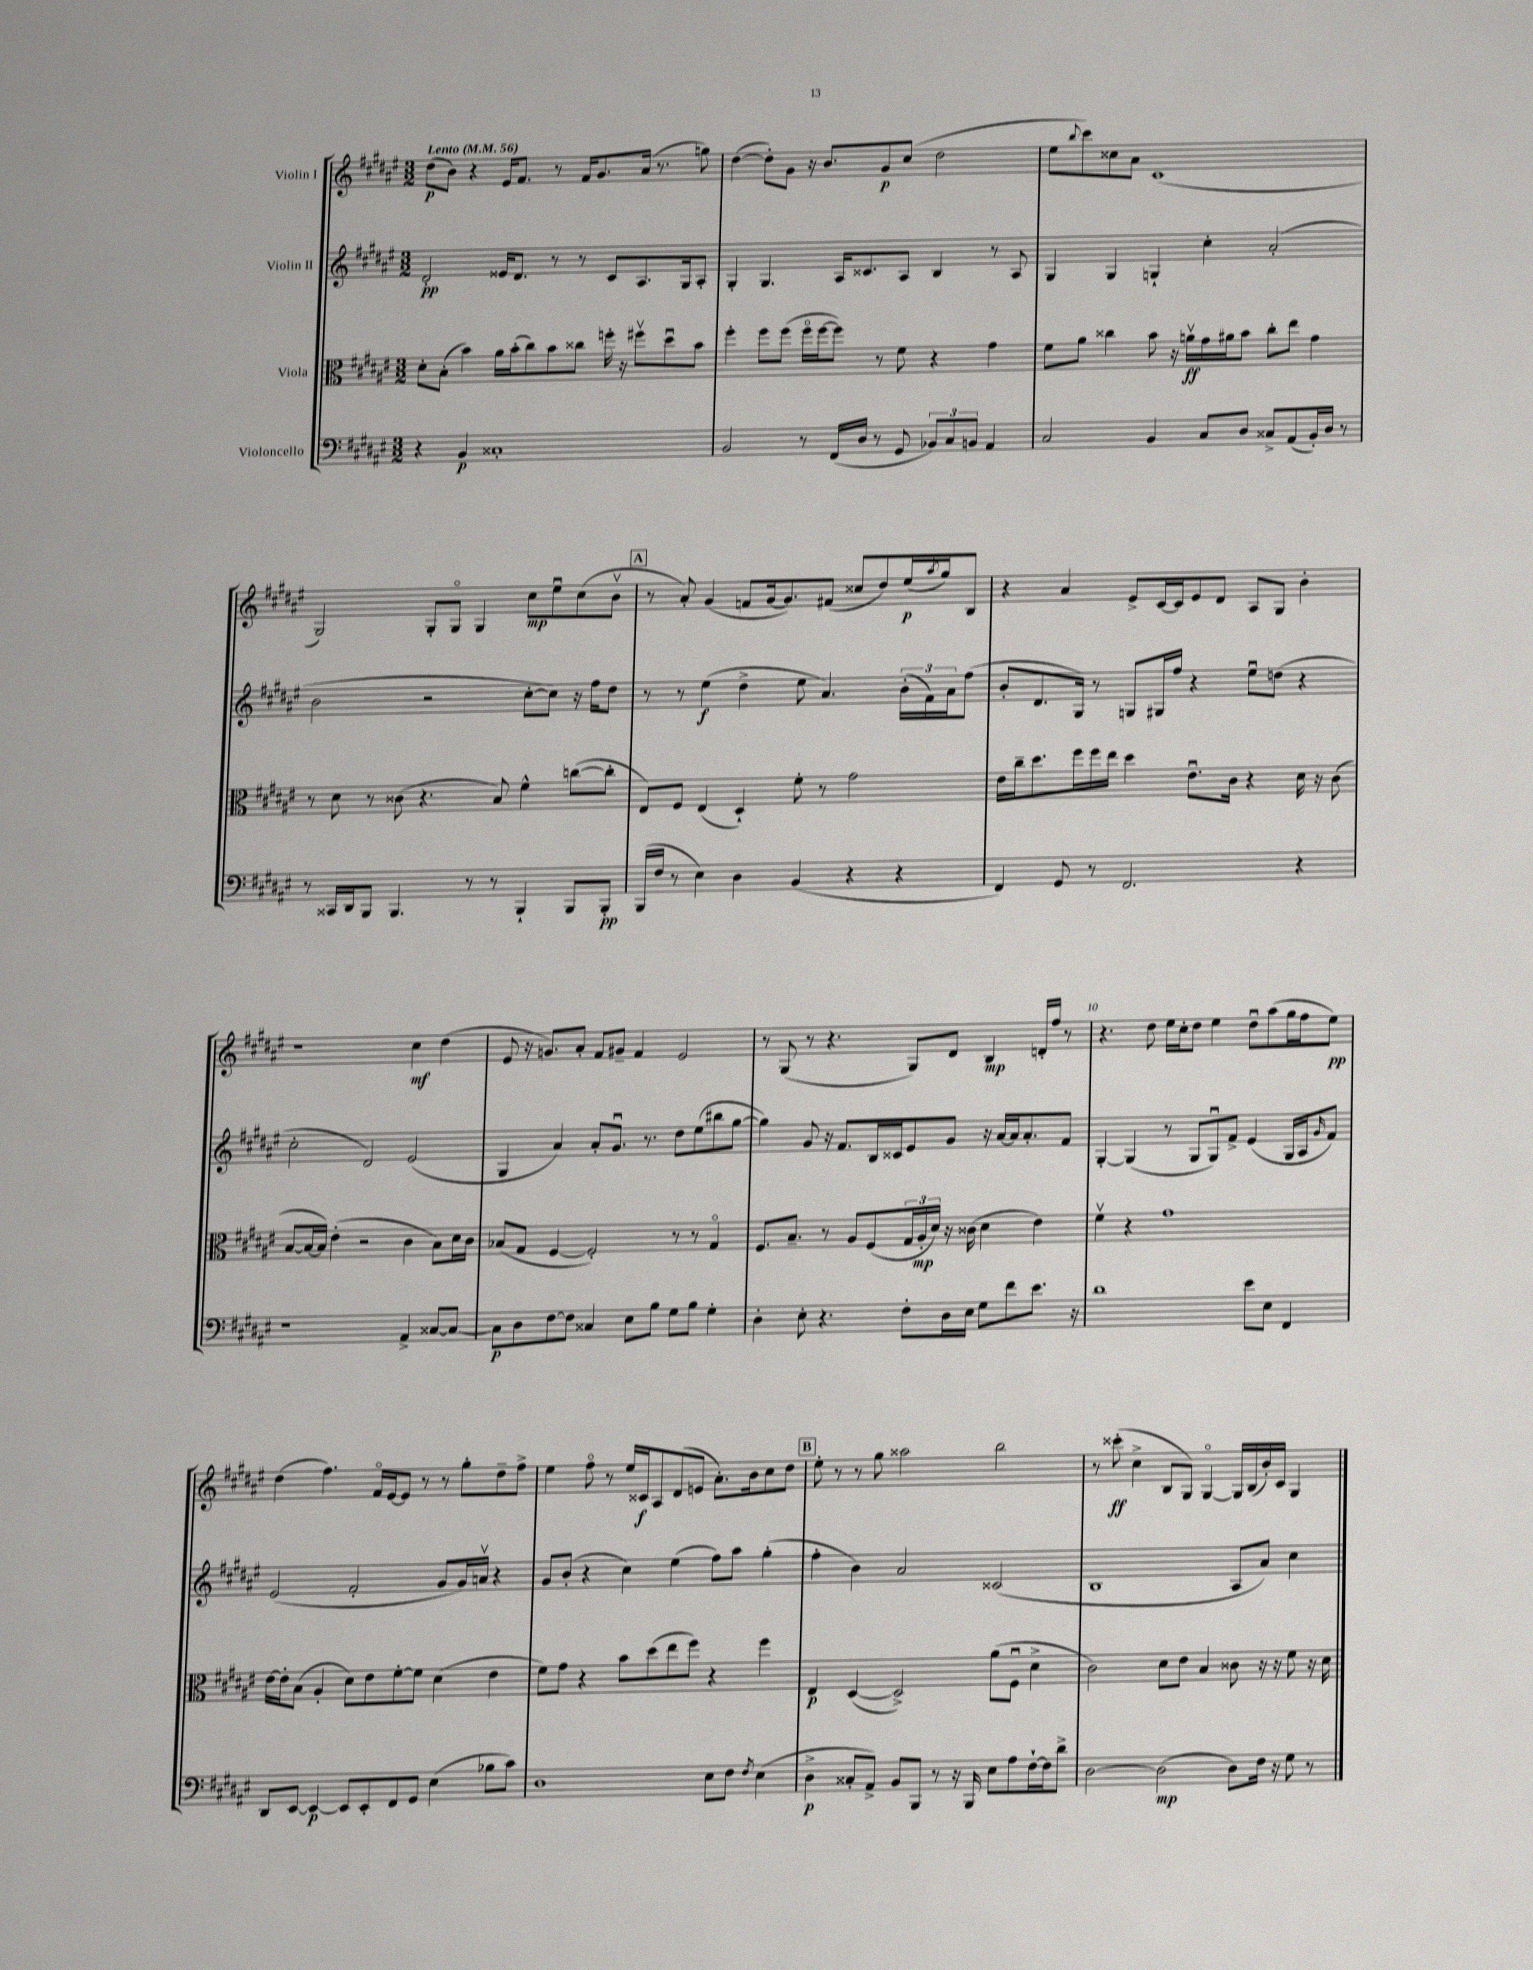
<<
\new StaffGroup <<
\new Staff = "s0" \with { instrumentName = "Violin I" } {
    \clef treble \key fis \major \numericTimeSignature \time 3/2 \tempo "Lento" 4 = 56
    dis''8\p( b'8) r4 eis'16 fis'8. r8 fis'16 gis'8. ais'16( r8. g''8) |
    dis''4~( dis''8-.) gis'8 r16 b'8. gis'8\p cis''8( dis''2 |
    eis''8 \appoggiatura { b''8 } cis'''8) cisis''8 ais'8 cis'1( |
    gis2) gis8-. gis8\flageolet gis4 cis''8\mp eis''8\downbow cis''8( b'8\upbow |
    \mark \markup { \box "A" } r8 ais'8-.) gis'4( f'8 gis'16~ gis'8.) fis'8( cisis''8 dis''8) eis''16\p( \acciaccatura { ais''8 } gis''16) b8 |
    r4 ais'4 eis'8-> cis'16~ cis'16 eis'8 dis'8 ais8 gis8 b'4-. |
    r1 cis''4\mf dis''4( |
    eis'8 r16 g'8.) ais'8-. fis'8 gis'8-- fis'4 eis'2 |
    r8 gis8( r8 r4. gis8) dis'8 b4\mp d'16-. fis''16 r8 |
    r4. dis''8 eis''16 cis''16-. dis''8 eis''4 dis''8\downbow ais''8( gis''16 fis''16 eis''8\pp) |
    dis''4( fis''4.) fis'16\flageolet eis'16~ eis'8 r8 r8 gis''8-. dis''8-- fis''8-> |
    eis''4 fis''8\flageolet r8 eis''16 cisis'16\f ais8 dis'8( e'8 ais'8.-.) b'16 cis''8 dis''8 |
    \mark \markup { \box "B" } eis''8-. r8 r8 gis''8 aisis''2 b''2 |
    r8 cisis'''8-.\ff( cis''4-> b8 gis8) gis4~\flageolet gis16 b16( b'16-.) cis'16 gis4 \bar "|." |
}
\new Staff = "s1" \with { instrumentName = "Violin II" } {
    \clef treble \key fis \major \numericTimeSignature \time 3/2
    dis'2-.\pp eisis'16 dis'8. r8 r8 cis'8 ais8. gis16 ais8-. |
    gis4-. gis4. ais16 cisis'8. ais8 b4 r8 ais8 |
    gis4 gis4 g4-! cis''4-. ais'2-.( |
    b'2 r2 cis''8~-. cis''8) r16 fis''16 dis''8 |
    \mark \markup { \box "A" } r8 r8 eis''4\f( dis''4-> eis''8 ais'4.) \tuplet 3/2 { b'16-.( fis'16) ais'16 } fis''8( |
    b'8-. dis'8. gis16) r8 g8 gis16 fis''16 r4 eis''8\downbow d''8( r4 |
    cis''2-. dis'2) eis'2( |
    gis4 ais'4) ais'8-. gis'8.\downbow r8. dis''8 eis''8( bis''8 gis''8~ |
    gis''4) gis'8 r16 fis'8. b16 cisis'16 eis'8 gis'8 r16 ais'16~ ais'16 ais'8.-. fis'8 |
    gis4~-. gis4( r8 gis8 gis8\downbow) fis'8-> eis'4( gis16 ais16 \grace { gis'16 } fis'8) |
    eis'2( fis'2-. gis'8 gis'16) a'16\upbow r4 |
    gis'8 b'8-.( r4 cis''4) eis''4( fis''8) ais''8 gis''4-.( |
    \mark \markup { \box "B" } fis''4-. b'4) ais'2 cisis'2( |
    b1 ais8 ais'8) cis''4 \bar "|." |
}
\new Staff = "s2" \with { instrumentName = "Viola" } {
    \clef alto \key fis \major \numericTimeSignature \time 3/2
    dis'8-. b8-.( b'4) ais'16 b'16-.( cis''8) b'8 cisis''8 f''16-. r16 fis''8\upbow dis''8\downbow b'8 |
    fis''4-. fis''8 fis''8( fis''16\flageolet fis''16~ fis''8) r8 fis'8 r4 gis'4 |
    fis'8 ais'8 cisis''4 b'8 r16 a'16\upbow\ff gis'16 ais'16 b'8 cisis''8-. eis''8 gis'4 |
    r8 dis'8 r8 cisis'8( r4. b8) fis'4-^ c''8~( c''8-. |
    \mark \markup { \box "A" } eis8) fis8 eis4( dis4-!) fis'8-. r8 gis'2 |
    eis'16 cis''16-- dis''8. fis''16 fis''16 eis''16 dis''4 eis'8.\downbow cis'16 r4 dis'16 r16 cis'8( |
    b8~ b16~ b16) eis'4-.( r2 cis'4 b8) dis'16 cis'16 |
    bes8( gis8 fis4~ fis2-.) r8 r8 gis4\flageolet |
    fis8. b8.-- r8 ais8 fis8( \tuplet 3/2 { gis16 ais16-.\mp dis'16) } r16 cisis'16( dis'4 eis'4) |
    fis'4\upbow r4 gis'1 |
    eis'16~ eis'16-. b8( ais4-. dis'8) eis'8 fis'8~-. fis'8 dis'4( eis'4 |
    fis'8) gis'8 r4 b'8 dis''8( eis''8 fis''8) r4 fis''4 |
    \mark \markup { \box "B" } eis4\p dis4~( dis2->) ais'8( fis8\downbow dis'4-> |
    cis'2) dis'8 eis'8 b4 cisis'8 r16 r16 fis'8 r16 dis'16 \bar "|." |
}
\new Staff = "s3" \with { instrumentName = "Violoncello" } {
    \clef bass \key fis \major \numericTimeSignature \time 3/2
    r4 b,4\p cisis1-. |
    b,2 r8 fis,16( dis16 r8 gis,8 \tuplet 3/2 { bes,8) cis8 b,8 } ais,4 |
    cis2 b,4 cis8 dis8 cisis8-> ais,8( b,16-.) dis16 r8 |
    r8 cisis,16 dis,16 b,,8 b,,4. r8 r8 b,,4-! b,,8 b,,8-.\pp |
    \mark \markup { \box "A" } b,,16( fis16 r8 eis4) dis4 b,4( r4 r4 |
    fis,4) gis,8 r8 fis,2. r4 |
    r1 ais,4-> cisis8~ cisis8~ |
    cisis8\p dis8 fis8~ fis8 cisis4 eis8 b8 gis8 b8 gis4-. |
    dis4-. eis8-. r4. fis8-. dis16 eis16 gis8 fis'8 eis'8. r16 |
    dis'1 eis'8 eis8 fis,4 |
    dis,8 eis,8~ eis,4~\p eis,8 eis,8-. fis,8 gis,8 eis4( bes8 cis'8) |
    dis1 eis8 fis8 \acciaccatura { fis8 } eis4( |
    \mark \markup { \box "B" } dis4->\p cisis8-. ais,8->) b,8 b,,8 r8 r16 b,,16 eis8 ais8 fis16~-! fis16 dis'8-> |
    dis2~ dis2\mp( dis8) fis16 r16 gis8 r8 \bar "|." |
}
>>
>>
\layout { \context { \Score \override BarNumber.break-visibility = ##(#f #t #t) barNumberVisibility = #(every-nth-bar-number-visible 5) } }
